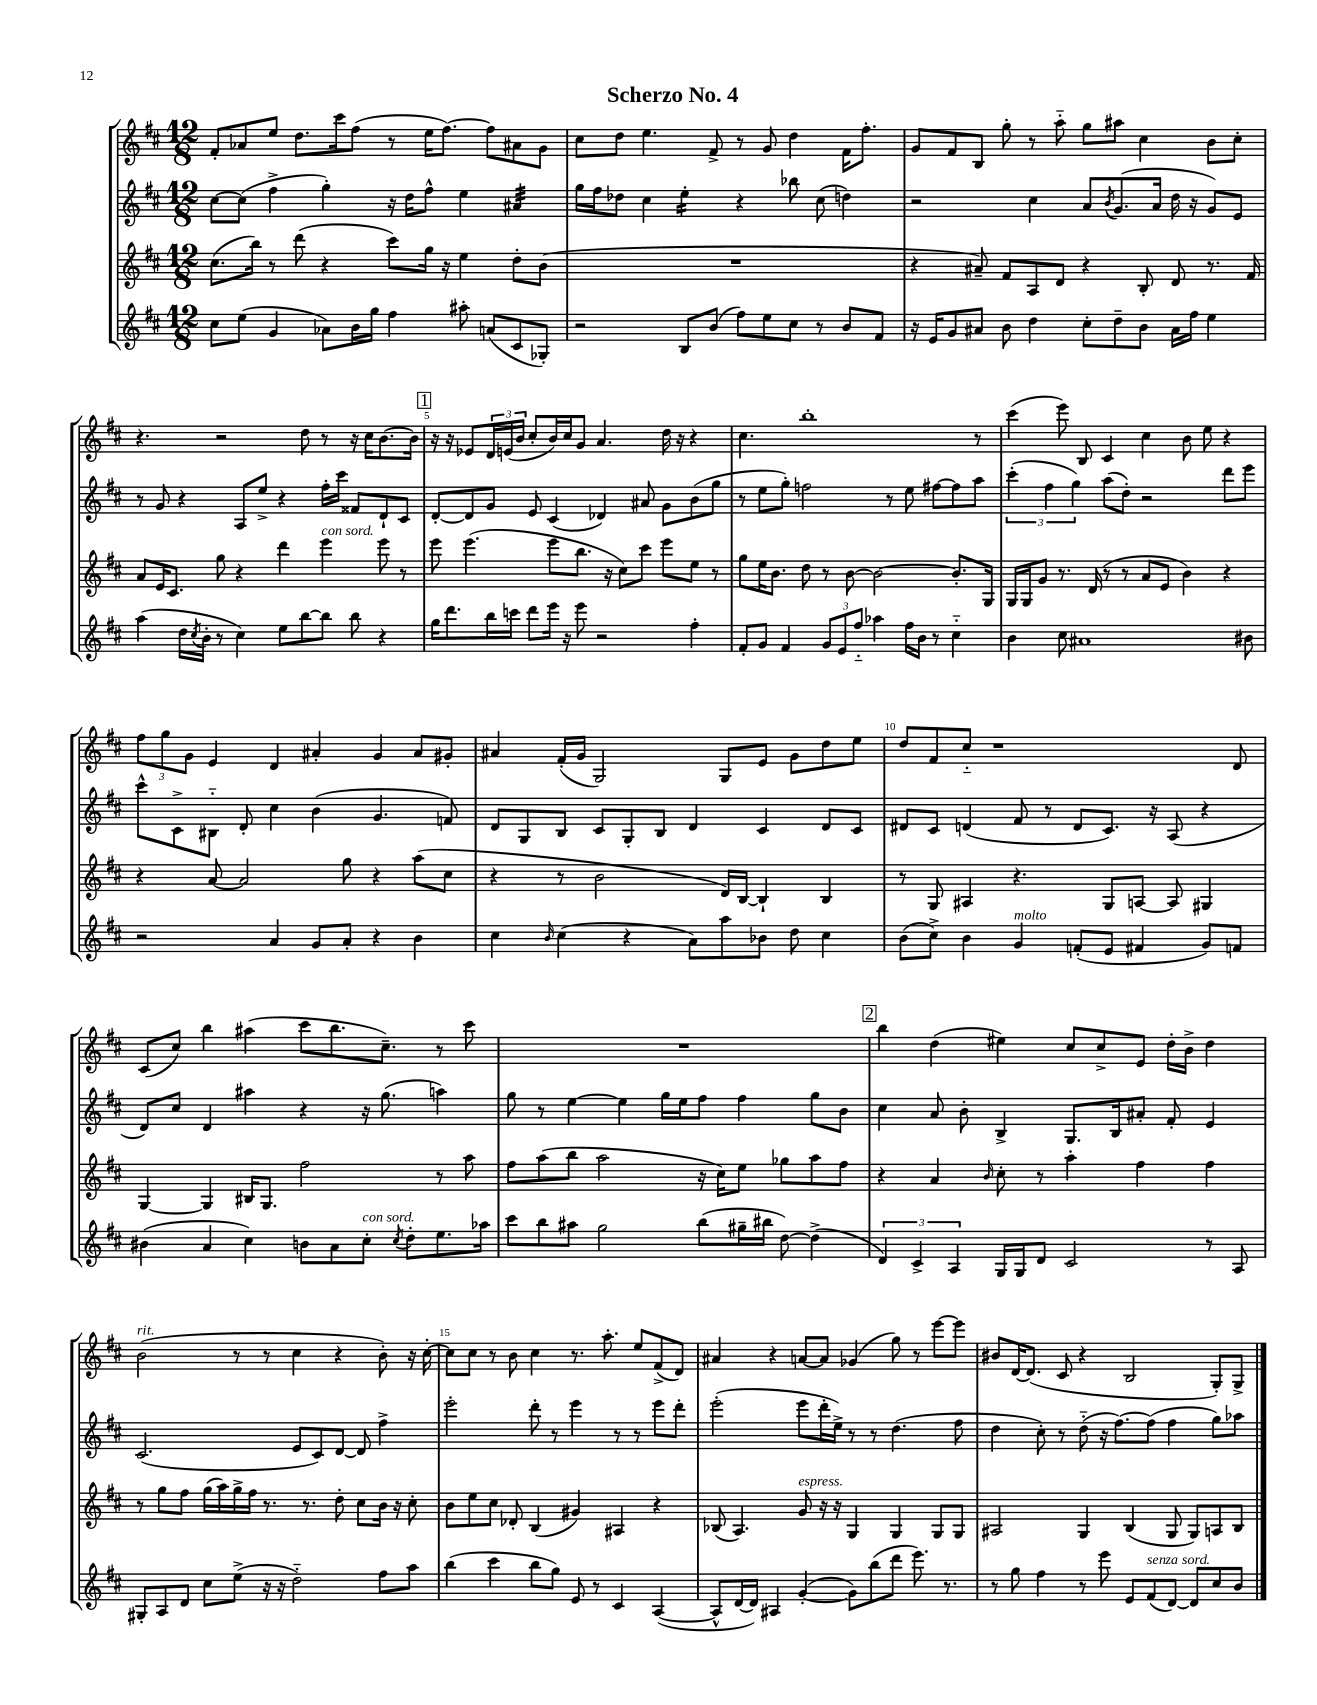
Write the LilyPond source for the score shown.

\header { title = "Scherzo No. 4" }
<<
\new StaffGroup <<
\new Staff = "s0" {
    \clef treble \key d \major \numericTimeSignature \time 12/8
    fis'8-. aes'8 e''8 d''8. cis'''16 fis''8( r8 e''16 fis''8.~) fis''8 ais'8 g'8 |
    cis''8 d''8 e''4. fis'8-> r8 g'8 d''4 fis'16 fis''8.-. |
    g'8 fis'8 b8 g''8-. r8 a''8-_ g''8 ais''8 cis''4 b'8 cis''8-. |
    r4. r2 d''8 r8 r16 cis''16 b'8.~ b'16 |
    \mark \markup { \box "1" } r16 r16 ees'8 \tuplet 3/2 { d'16 e'16( b'16 } cis''8-. b'16) cis''16 g'8 a'4. d''16 r16 r4 |
    cis''4. b''1-. r8 |
    cis'''4( e'''8) b8 cis'4 cis''4 b'8 e''8 r4 |
    \tuplet 3/2 { fis''8 g''8 g'8 } e'4 d'4 ais'4-. g'4 ais'8 gis'8-. |
    ais'4 fis'16-.( g'16 g2) g8 e'8 g'8 d''8 e''8 |
    d''8 fis'8 cis''8-_ r1 d'8 |
    cis'8( cis''8) b''4 ais''4( cis'''8 b''8. cis''8.--) r8 cis'''8 |
    R1. |
    \mark \markup { \box "2" } b''4 d''4( eis''4) cis''8 cis''8-> e'8 d''16-. b'16-> d''4 |
    b'2^\markup { \italic "rit." }( r8 r8 cis''4 r4 b'8-.) r16 cis''16~-. |
    cis''8 cis''8 r8 b'8 cis''4 r8. a''8.-. e''8 fis'8->( d'8) |
    ais'4 r4 a'8~ a'8 ges'4( g''8) r8 e'''8~ e'''8 |
    bis'8 d'16~ d'8.( cis'8 r4 b2 g8-.) g8-> \bar "|." |
}
\new Staff = "s1" {
    \clef treble \key d \major \numericTimeSignature \time 12/8
    cis''8~ cis''8( fis''4-> g''4-.) r16 d''16 fis''8-^ e''4 ais'4:32 |
    g''16 fis''16 des''8 cis''4 e''4:16-. r4 bes''8 cis''8( d''4) |
    r2 cis''4 a'8 \acciaccatura { b'8 } g'8.( a'16 d''16 r16 g'8) e'8 |
    r8 g'8 r4 a8 e''8-> r4 fis''16-. cis'''16 fisis'8 d'8-! cis'8 |
    \mark \markup { \box "1" } d'8~-. d'8 g'8 e'8 cis'4( des'4) ais'8 g'8 b'8( g''8 |
    r8 e''8 g''8-.) f''2 r8 e''8 fis''8~ fis''8 a''8 |
    \tuplet 3/2 { cis'''4-.( fis''4 g''4) } a''8( d''8-.) r2 d'''8 e'''8 |
    cis'''8-^ cis'8-> bis8-_ d'8-. cis''4 b'4( g'4. f'8) |
    d'8 g8 b8 cis'8 g8-. b8 d'4 cis'4 d'8 cis'8 |
    dis'8 cis'8 d'4( fis'8 r8 d'8 cis'8.) r16 a8( r4 |
    d'8) cis''8 d'4 ais''4 r4 r16 g''8.( a''4) |
    g''8 r8 e''4~ e''4 g''16 e''16 fis''8 fis''4 g''8 b'8 |
    \mark \markup { \box "2" } cis''4 a'8 b'8-. b4-> g8. b16 ais'8-. fis'8-. e'4 |
    cis'2.( e'8 cis'8) d'8~ d'8 fis''4-> |
    e'''2-. d'''8-. r8 e'''4 r8 r8 e'''8 d'''8-. |
    e'''2-.( e'''8 d'''16-. e''16->) r8 r8 d''4.( fis''8 |
    d''4 cis''8-.) r8 d''8-_( r16 fis''8.~) fis''8( fis''4 g''8) aes''8 \bar "|." |
}
\new Staff = "s2" {
    \clef treble \key d \major \numericTimeSignature \time 12/8
    cis''8.( b''16) r8 d'''8( r4 cis'''8) g''16 r16 e''4 d''8-. b'8( |
    R1. |
    r4 ais'8--) fis'8 a8 d'8 r4 b8-. d'8 r8. fis'16 |
    a'8 e'16 cis'8. g''8 r4 d'''4 e'''4^\markup { \italic "con sord." } e'''8 r8 |
    \mark \markup { \box "1" } e'''8 e'''4.( e'''8 b''8. r16 cis''8) cis'''8 e'''8 e''8 r8 |
    g''8 e''16 b'8. d''8 r8 b'8~ b'2~ b'8.-. g16 |
    g16 g16 g'8 r8. d'16( r8 r8 a'8 e'8 b'4) r4 |
    r4 a'8~ a'2 g''8 r4 a''8( cis''8 |
    r4 r8 b'2 d'16) b16~ b4-! b4 |
    r8 g8 ais4 r4. g8 a8~ a8 gis4 |
    g4~ g4 bis16 g8. fis''2 r8 a''8 |
    fis''8 a''8( b''8 a''2 r16 cis''16) e''8 ges''8 a''8 fis''8 |
    \mark \markup { \box "2" } r4 a'4 \grace { b'16 } cis''8-. r8 a''4-. fis''4 fis''4 |
    r8 g''8 fis''8 g''16( a''16) g''16-> fis''16 r8. r8. d''8-. cis''8 b'16 r16 cis''8-. |
    b'8 e''8 cis''8 des'8-. b4( gis'4) ais4 r4 |
    bes8( a4.) g'8^\markup { \italic "espress." } r16 r16 g4 g4 g8 g8 |
    ais2 g4 b4( g8 g8) a8 b8 \bar "|." |
}
\new Staff = "s3" {
    \clef treble \key d \major \numericTimeSignature \time 12/8
    cis''8 e''8( g'4 aes'8) b'16 g''16 fis''4 ais''8-. a'8( cis'8 ges8-.) |
    r2 b8 b'8( fis''8) e''8 cis''8 r8 b'8 fis'8 |
    r16 e'16 g'8 ais'8 b'8 d''4 cis''8-. d''8-- b'8 ais'16 fis''16 e''4 |
    a''4( d''16 \acciaccatura { cis''8 } b'16-. r8 cis''4) e''8 b''8~ b''8 b''8 r4 |
    \mark \markup { \box "1" } g''16 d'''8. b''16 c'''16 d'''8 e'''16 r16 e'''8 r2 fis''4-. |
    fis'8-. g'8 fis'4 \tuplet 3/2 { g'8 e'8 fis''8-_ } aes''4 fis''16 b'16 r8 cis''4-_ |
    b'4 cis''8 ais'1 bis'8 |
    r2 a'4 g'8 a'8-. r4 b'4 |
    cis''4 \grace { b'16 } cis''4( r4 a'8) a''8 bes'8 d''8 cis''4 |
    b'8( cis''8->) b'4 g'4^\markup { \italic "molto" } f'8-.( e'8 fis'4 g'8) f'8 |
    bis'4( a'4 cis''4) b'8 a'8 cis''8-.^\markup { \italic "con sord." } \acciaccatura { cis''8 } d''8-. e''8. aes''16 |
    cis'''8 b''8 ais''8 g''2 b''8( gis''16-- bis''16 d''8~) d''4->( |
    \mark \markup { \box "2" } \tuplet 3/2 { d'4) cis'4-> a4 } g16 g16 d'8 cis'2 r8 a8 |
    gis8-. a8 d'8 cis''8 e''8->( r16 r16 d''2-_) fis''8 a''8 |
    b''4( cis'''4 b''8 g''8) e'8 r8 cis'4 a4~( |
    a8-^ d'16~ d'16) ais4 g'4~-.( g'8) b''8( d'''8 e'''8.) r8. |
    r8 g''8 fis''4 r8 e'''8 e'8 fis'8^\markup { \italic "senza sord." }( d'8~) d'8 cis''8 b'8 \bar "|." |
}
>>
>>
\layout { \context { \Score \override BarNumber.break-visibility = ##(#f #t #t) barNumberVisibility = #(every-nth-bar-number-visible 5) } }
